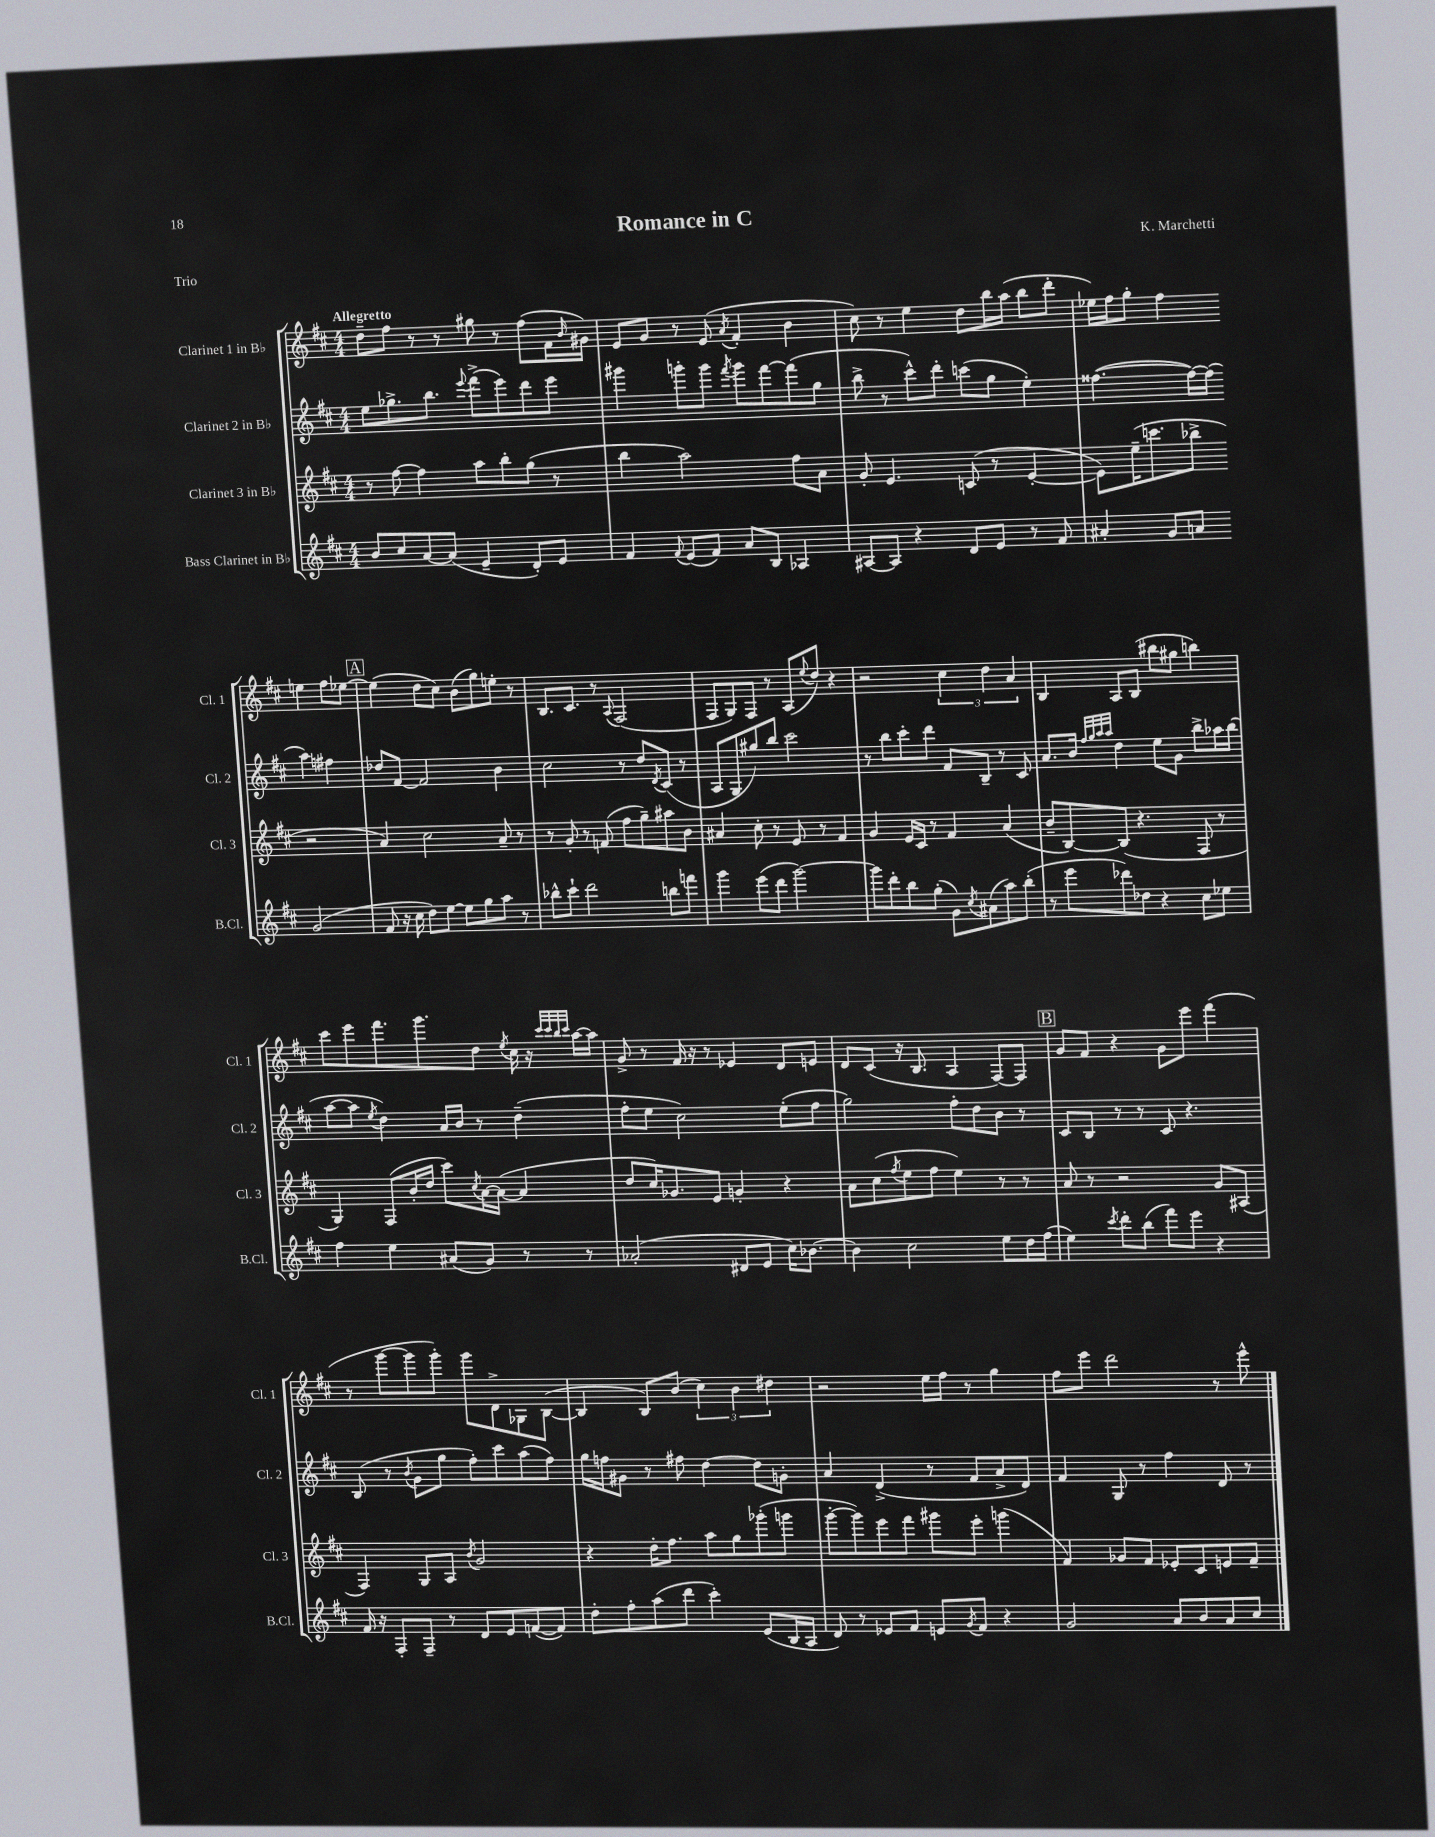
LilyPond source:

\header { title = "Romance in C" composer = "K. Marchetti" piece = "Trio" }
<<
\new StaffGroup <<
\new Staff = "s0" \with { instrumentName = "Clarinet 1 in Bb" shortInstrumentName = "Cl. 1" } {
    \clef treble \key d \major \numericTimeSignature \time 4/4 \tempo "Allegretto"
    d''8-- fis''8 r8 r8 gis''8 r8 fis''8( fis'16 \grace { b'16 } gis'16) |
    e'8 g'8 r8 e'8( \acciaccatura { a'8 } fis'4-. b'4 |
    cis''8) r8 e''4 d''8 b''16 a''16( b''8 d'''8-. |
    ees''16) fis''16 g''8-. fis''4 e''4 fis''8 ees''8~ |
    \mark \markup { \box "A" } ees''4( d''8 cis''8) b'8( g''8) e''8-. r8 |
    b8. cis'8. r8 \appoggiatura { a8 } fis2( |
    fis8 g8) fis8 r8 a8( \appoggiatura { e''8 } d''8) r4 |
    r2 \tuplet 3/2 { cis''4 d''4 a'4 } |
    b4 a8 b8( bis''8 gis''8 b''4) |
    cis'''8 e'''8 fis'''8. g'''8. d''8 \acciaccatura { e''8 } cis''16 r16 \grace { cis'''32 cis'''32 b''32 cis'''32 } a''16~ a''16 |
    g'8-> r8 fis'16 r16 r8 ees'4 d'8 e'8 |
    d'8 cis'8( r16 b8. a4 fis8~) fis8 |
    \mark \markup { \box "B" } g'8 fis'8 r4 g'8 e'''8 fis'''4( |
    r8 g'''8~ g'''8 g'''8-.) g'''8 d'8-> ges8 b8~( |
    b4 b8) b'8( \tuplet 3/2 { cis''4) b'4 dis''4 } |
    r2 e''16 fis''16 r8 g''4 |
    fis''8 e'''8 d'''2 r8 e'''8-^ \bar "|." |
}
\new Staff = "s1" \with { instrumentName = "Clarinet 2 in Bb" shortInstrumentName = "Cl. 2" } {
    \clef treble \key d \major \numericTimeSignature \time 4/4
    e''8 ges''8.-> b''8. \appoggiatura { e'''8 } fis'''8->( e'''8) d'''8 e'''8 |
    gis'''4 g'''8-. g'''8 \acciaccatura { fis'''8 } g'''8 fis'''8~ fis'''8( g''8 |
    b''8-> r8 cis'''8-^) d'''8-. c'''8( g''8 e''4-.) |
    fisis''4.~( fisis''16~) fisis''16( a''4) fis''4 |
    \mark \markup { \box "A" } des''8 fis'8~ fis'2 b'4 |
    cis''2 r8 d''8 \acciaccatura { d'8 } cis'8( r8 |
    a8 g8 gis''8) b''8 cis'''2 |
    r8 b''8 cis'''8-. d'''8 fis'8 b8-- r8 cis'8 |
    a'8. b'16 \grace { fis''32 g''32 a''32 a''32 } d''4 e''8 g'8 b''8-> aes''16 b''16( |
    a''8~ a''8 \acciaccatura { e''8 } d''4) a'16 b'16 r8 d''4--( |
    fis''8-. e''8 cis''2) e''8-.( fis''8 |
    g''2) fis''8-. d''8 b'8 r8 |
    \mark \markup { \box "B" } cis'8 b8 r8 r8 cis'8 r4. |
    b8( r8 \acciaccatura { b'8 } g'8 g''8 fis''8-.) cis'''8 a''8( fis''8) |
    g''16 f''16 gis'8 r8 fis''8 d''4~ d''8 g'8-. |
    a'4 d'4->( r8 fis'8 a'8-> d'8) |
    fis'4 g8 r8 fis''4 d'8 r8 \bar "|." |
}
\new Staff = "s2" \with { instrumentName = "Clarinet 3 in Bb" shortInstrumentName = "Cl. 3" } {
    \clef treble \key d \major \numericTimeSignature \time 4/4
    r8 fis''8~ fis''4 a''8 b''8-. g''8( r8 |
    b''4 a''2) fis''8 a'8 |
    g'8-. e'4. c'8( r8 e'4~-. |
    e'8) e''16--( c'''8. bes''8-> r2 |
    \mark \markup { \box "A" } a'4) cis''2 a'8-- r8 |
    r8 g'8-. r8 f'8( fis''8 g''8--) ais''8 b'8 |
    ais'4 cis''8-. r8 e'8 r8 fis'4 |
    g'4 e'16 cis'16 r8 fis'4 a'4( |
    b'8-- b8~) b8( r4. fis8 r8 |
    g4) fis8( b'16-. d''16 cis'''8) \acciaccatura { cis''8 } a'16~ a'16~( a'4 |
    d''8 cis''16) ges'8. e'8 g'4-. r4 |
    a'8 cis''8( \acciaccatura { fis''8 } e''8 fis''8 e''4) r8 r8 |
    \mark \markup { \box "B" } a'8 r8 r2 g'8 ais8( |
    fis4) g8 a8 \acciaccatura { b'8 } g'2 |
    r4 d''16-. fis''8. a''8 g''8 ges'''8-.( g'''8 |
    g'''8~-. g'''8) e'''8 fis'''8 gis'''8 e'''8-. g'''4( |
    fis'4) ges'8 fis'8 ees'8-. cis'8 e'8 fis'8-- \bar "|." |
}
\new Staff = "s3" \with { instrumentName = "Bass Clarinet in Bb" shortInstrumentName = "B.Cl." } {
    \clef treble \key d \major \numericTimeSignature \time 4/4
    b'8 cis''8 a'8~ a'8( e'4-- d'8-.) e'8 |
    fis'4 \appoggiatura { fis'8 } e'8( fis'8) a'8 b8 aes4 |
    ais8~ ais8 r4 d'8 e'8 r8 fis'8 |
    ais'4-. g'8 a'8 g'2( |
    \mark \markup { \box "A" } fis'8 r16 cis''16 d''8) e''8~ e''8 g''8 a''8 r8 |
    bes''8-^ cis'''8-! d'''2 b''8 f'''8 |
    g'''4 e'''8( d'''8 g'''2~) |
    g'''8 d'''8-. b''8 g''8-.( g'8) \acciaccatura { cis''8 } ais'8( a''8) b''8-.( |
    r8 e'''8 des'''8) des''8 r4 cis''8 ees''8 |
    fis''4 e''4 ais'8( g'8) r8 r8 |
    aes'2-.( dis'8 e'8 cis''16) bes'8.~ |
    bes'4 cis''2 e''8 d''16 fis''16( |
    \mark \markup { \box "B" } e''4) \acciaccatura { cis'''8 } d'''8-. b''8( fis'''8) e'''8 r4 |
    fis'16 r16 fis8-. fis8-- r8 d'8 e'8 f'8~( f'8) |
    d''8-. fis''8-. a''8( d'''8 cis'''4-.) e'8( b16 a16 |
    d'8) r8 ees'8 fis'8 e'8 \acciaccatura { g'8 } fis'8 r4 |
    g'2 a'8 b'8 a'8 cis''8 \bar "|." |
}
>>
>>
\layout { \context { \Score \remove "Bar_number_engraver" } }
